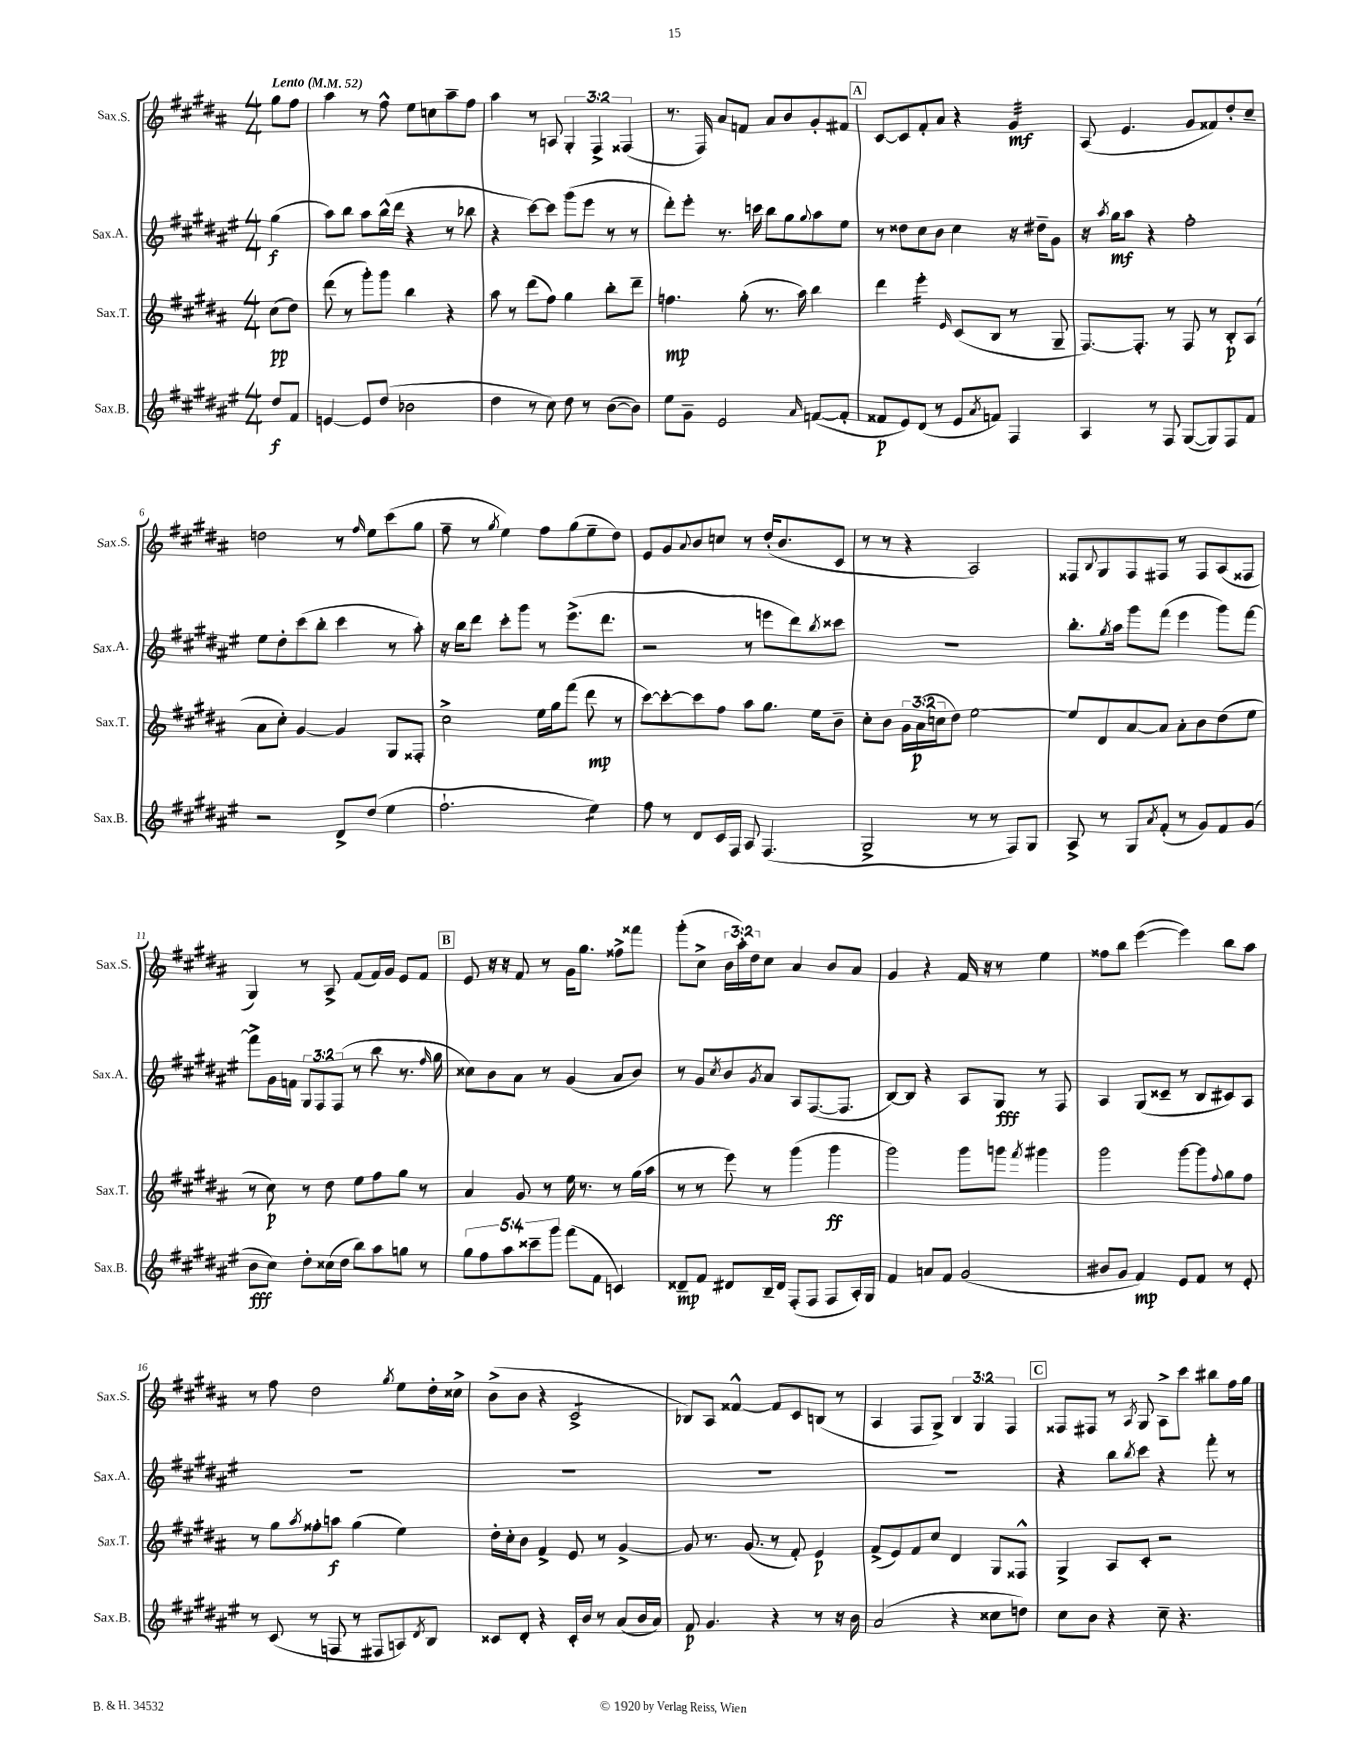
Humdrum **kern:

**kern	**kern	**kern	**kern
*staff4	*staff3	*staff2	*staff1
*clefG2	*clefG2	*clefG2	*clefG2
*k[f#c#g#d#a#e#]	*k[f#c#g#d#a#]	*k[f#c#g#d#a#e#]	*k[f#c#g#d#a#]
*M4/4	*M4/4	*M4/4	*M4/4
*MM52	*MM52	*MM52	*MM52
8dd#/L	(8cc#\L	(4gg#\	8gg#\L
8f#/J	8dd#\J)	.	8ff#\J
=	=	=	=
[4e/	(8ddd#\	8aa#\L)	4aa#\
.	8r	8bb\J	.
8e/]L	8ggg#'\L)	8aa#\L	8r
(8dd#/J	8ggg#\J	(16bb^^\L	8ff#^^\
.	.	16ddd#\JJ	.
2b-\	4bb\	4r	8ee\L
.	.	.	8cc\
.	4r	8r	8aa#~\
.	.	8bb-\	8ff#\J
=	=	=	=
4dd#\	8aa#\	4r	4aa#\
.	8r	.	.
8r	(8ddd#\L	[8ccc#\L)	8r
8cc#\)	8ff#\J)	8ccc#\]J	8A/
8dd#\	4gg#\	(8ggg#\L	6G#'/
8r	.	8eee#\J	.
.	.	.	6F#^/
([8b\L	8bb'\L	8r	.
.	.	.	(6F##/
8b\]J)	8ddd#~\J	8r	.
=	=	=	=
8ee#\L	4.ff\	8ddd#'\L)	8.r
8g#~\J	.	8eee#'\J	.
.	.	.	16F#/)
2e#/	.	8.r	8a#/L
.	(8gg#'\	.	8f/J
.	.	16ccc\	.
.	8.r	8bb\L	8a#/L
.	.	8gg#\	8b/
.	16aa#\)	.	.
16qqa#/	.	8qqgg#/	.
([8f/L	4bb\	8aa#\	8g#'/
8f'/]J	.	8ee#\J	8f#/J
=	=	=	=
8f##/L	4ddd#\	8r	[8c#/L
8e#/)	.	8dd##\L	8c#/]
(8d#/J	4eee'\	8cc#\	8f#'/
8r	.	8b\J	8a#/J
.	16qqe/	.	.
8e#/L	(8c#/L	4cc#\	4r
8qa#/	.	.	.
8f/J)	8B/J	.	.
4F#/	8r	16r	4g#/
.	.	16dd#~\LK	.
.	8G#~/	8g#\J	.
=	=	=	=
4A#/	[8.F#/L)	16r	(8A#/
.	.	8qaa#/	.
.	.	16gg#\LK	.
.	.	8aa#\J	4.e/
.	8.F#'/]J	.	.
8r	.	4r	.
8F#/	8r	.	.
([8G#/L	8F#/	2ff#'\	8g#/L
8G#/])	8r	.	8f##/)
8F#/	8B'/L	.	8dd#'/
8f#/J	(8A#/J	.	8cc#~/J
=	=	=	=
2r	8a#\L	8ee#\L	2dd\
.	8cc#'\J)	8dd#'\	.
.	[4g#/	(8ccc#\	.
.	.	8bb'\J	.
8d#^/L	4g#/]	4ccc#\	8r
.	.	.	16qqff#/
(8dd#/J	.	.	8ee\L
4ee#\	8G#/L	8r	(8ccc#\
.	8F##'/J	8aa#'\)	8gg#\J
=	=	=	=
2.ff#`\	2cc#^\	16r	8ff#~\
.	.	16bb\LK	.
.	.	8ddd#\J	8r
.	.	.	8qgg#/
.	.	8ccc#'\L	4ee\)
.	.	8ggg#\J	.
.	16ee\LL	8r	8ff#\L
.	16gg#\J	.	.
.	(8fff#\J	(8.eee#^\L	(8gg#\
4ee#\)	8ddd#\	.	8ee~\
.	.	8.ddd#\J	.
.	8r	.	8dd#\J)
=	=	=	=
8ff#\	[8ccc#\L)	2r	8e/L
8r	8ccc#'\_	.	8g#/
.	.	.	8qqa#/
8d#/L	8ccc#\]	.	8b/
16c#/L	8ff#\J	.	8cc/J
16F#/JJ	.	.	.
8A#/	8aa#\L	8r	8r
(4.F#/	8.gg#\J	8eee\L	(16dd#'/LK
.	.	.	8.b/
.	.	8ddd#\)	.
.	16ee\LK	.	.
.	.	8qbb/	.
.	8b~\J	8ccc##\J	8c#/J
=	=	=	=
2G#^/	8cc#'\L	1r	8r
.	8b\J	.	8r
.	24g#\LL	.	4r
.	(24a#\	.	.
.	24cc\J	.	.
.	8dd#\J)	.	.
8r	[2ee\	.	2A#/)
8r	.	.	.
8F#/L)	.	.	.
8G#/J	.	.	.
=	=	=	=
8A#^/	8ee/]L	8.bb'\L	8F##/L
.	.	.	8qqB/
8r	8d#/	.	8G#/
.	.	8qgg#/	.
.	.	16aa#\Jk	.
8G#/L	[8a#/	8ggg#\L	8F##/
8qa#/	.	.	.
(8f#'/J	8a#/]J	(8fff#\J	8F#/J
8r	8a#'\L	4eee#\	8r
8g#/L)	8b\	.	8F#/L
8f#/	(8dd#\	8ggg#\L)	(8A#/
(8g#/J	8ee\J	[8fff#\J	8F##/J
=	=	=	=
8b\L	8r	8fff#^\]L	4G#/)
8cc#\J)	8cc#\)	16g#\L	.
.	.	16f\JJ	.
8dd#'\L	8r	12G#/L	8r
.	.	12F#/	.
(16cc##\L	8dd#\	.	8A#^/
.	.	(12F#/J	.
16dd#\JJ	.	.	.
8bb\L)	8ee\L	8r	(8f#/L
8aa#\	8ff#\	8bb\	16f#/L)
.	.	.	16g#/JJ
8gg\J	8gg#\J	8.r	8e/L
8r	8r	.	8f#/J
.	.	16qqff#/	.
.	.	16gg#\	.
=	=	=	=
10gg#\L	4a#/	8cc##\L)	8e/
10ff#\	.	.	.
.	.	8b\	16r
.	.	.	16r
10aa#\	.	.	.
.	8g#/	8a#\J	8f#/
10ccc##~\	.	.	.
.	8r	8r	8r
10ggg#\J	.	.	.
(8fff#\L	16ee\	(4g#/	16g#\LK
.	8.r	.	8.gg#\J
8f#\J	.	.	.
4c/)	8r	8a#/L	8ff##^\L
.	(16gg#\LL	8b/J)	8fff##\J
.	16aa#\JJ	.	.
=	=	=	=
8d##~/L	8r	8r	(8ggg#'\L
8f#/J	8r	8g#/L	8cc#^\J
.	.	8qcc#/	.
8d#/L	8eee\)	8b/	24b\LL
.	.	.	24aa#'\)
.	.	.	24dd#\J
.	.	8qg#/	.
16B~/L	8r	8a#/J	8cc#\J
16d#/JJ	.	.	.
(8F#'/L	(4ggg#\	8A#/L	4a#/
8F#/J	.	([8.F#/	.
8F#/L	4ggg#\	.	8b/L
.	.	8.F#/]J	.
16A#'/L)	.	.	8a#/J
16G#/JJ	.	.	.
=	=	=	=
4f#/	2ggg#\)	[8B/L)	4g#/
.	.	8B/]J	.
8a/L	.	4r	4r
8f#/J	.	.	.
(2g#/	8ggg#\L	8A#/L	16f#/
.	.	.	16r
.	8ggg\J	8G#/J	8r
.	8qfff#/	.	.
.	4ggg#\	8r	4ee\
.	.	8F#/	.
=	=	=	=
8b#/L	2ggg#\	4A#/	8ff##\L
8g#/J	.	.	8bb\J
4f#/)	.	(8G#/L	([4eee\
.	.	8c##~/J	.
8e#/L	[8ggg#\L	8r	4eee\])
8f#/J	8ggg#\]	8B/L	.
.	8qqff#/	.	.
8r	8gg#\	8c#/)	8bb\L
8e#'/	8ff#\J	8A#/J	8aa#\J
=	=	=	=
8r	8r	1r	8r
(8c#/	8gg#\L	.	8ff#\
.	8qaa#/	.	.
8r	8ff##'\	.	2dd#\
8F/	8aa\J	.	.
8r	(4gg#\	.	.
8F#/L	.	.	.
.	.	.	8qgg#/
8A/)	4ee\)	.	8ee\L
8qd#/	.	.	.
8B/J	.	.	16dd#'\L
.	.	.	16cc##^\JJ
=	=	=	=
8c##/L	16dd#'\LL	1r	(8b^\L
.	16cc#'\J	.	.
8d#'/J	8b\J	.	8b\J
4r	4f#^/	.	4r
16c##'/LL	8e/	.	2c#^/
16b/JJ	.	.	.
8r	8r	.	.
(8a#/L	[4g#^/	.	.
16b/L	.	.	.
16a#/JJ)	.	.	.
=	=	=	=
8f#/	8g#/]	1r	8B-/L)
4.g#/	8.r	.	8A#/J
.	.	.	[4f##^^/
.	(8.g#/	.	.
4r	8r	.	8f##/]L
.	8f#'/)	.	8c#/
8r	4e/	.	(8B/J
16r	.	.	8r
16b\	.	.	.
=	=	=	=
(2a#/	(8f#^/L	1r	4A#/
.	8e/)	.	.
.	8f#/	.	8F#/L
.	8cc#/J	.	8G#^/J)
4r	4d#/	.	6B/
.	.	.	6G#/
8cc##\L	8G#/L	.	.
.	.	.	6F#/
8dd\J)	8F##^^/J	.	.
=	=	=	=
8cc#\L	4G#^/	4r	8F##/L
8b\J	.	.	8F#/J
4r	8A#/L	8bb\L	8r
.	.	8qbb/	8qA#/
.	8c#'/J	8ccc#\J	8G#/
8cc#~\	2r	4r	8A#^\L
4.r	.	.	8ccc#\J
.	.	8fff#'\	8bb#\L
.	.	8r	16ff#\L
.	.	.	16gg#\JJ
==	==	==	==
*-	*-	*-	*-
